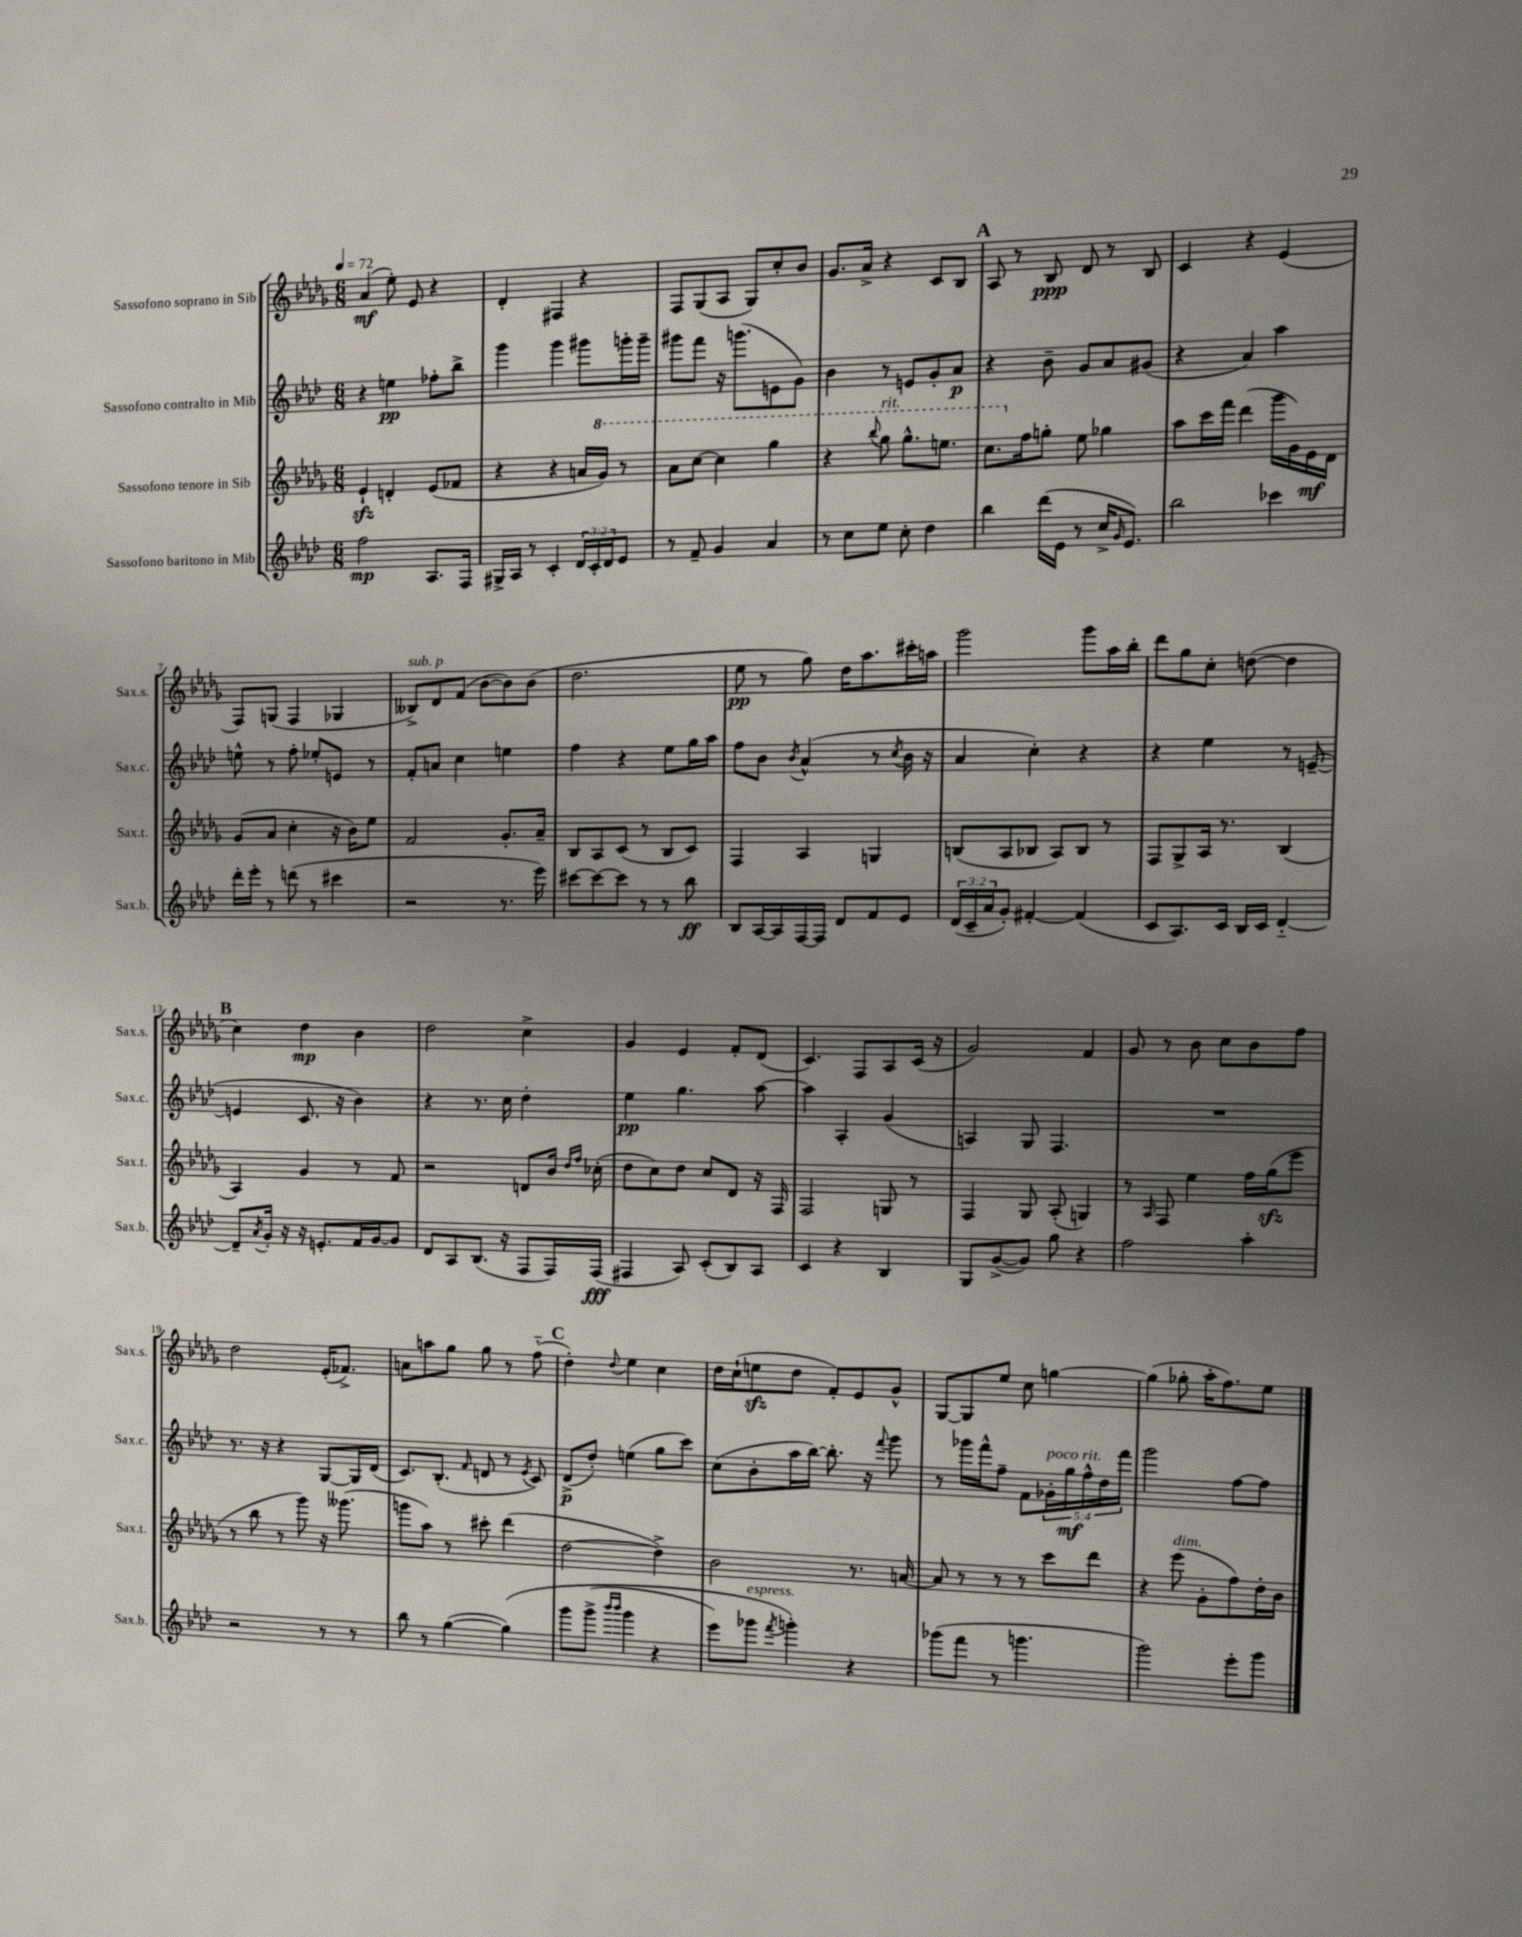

**kern	**dynam	**kern	**dynam	**kern	**dynam	**kern	**dynam
*part4	*part4	*part3	*part3	*part2	*part2	*part1	*part1
*staff4	*staff4	*staff3	*staff3	*staff2	*staff2	*staff1	*staff1
*I"Sassofono baritono in Mib	*	*I"Sassofono tenore in Sib	*	*I"Sassofono contralto in Mib	*	*I"Sassofono soprano in Sib	*
*I'Sax.b.	*	*I'Sax.t.	*	*I'Sax.c.	*	*I'Sax.s.	*
*clefG2	*	*clefG2	*	*clefG2	*	*clefG2	*
*k[b-e-a-d-]	*	*k[b-e-a-d-g-]	*	*k[b-e-a-d-]	*	*k[b-e-a-d-g-]	*
*M6/8	*	*M6/8	*	*M6/8	*	*M6/8	*
*MM72	*	*MM72	*	*MM72	*	*MM72	*
=1	=1	=1	=1	=1	=1	=1	=1
2ff\	mp	4e-zz`/	.	4r	.	(4a-/	mf
.	.	4dn'/	.	4een\	pp	8ee-'\)	.
.	.	.	.	.	.	8e-/	.
8.A-/L	.	(8e-/L	.	8ff-X'\L	.	4r	.
.	.	8f-X/J	.	8bb-^\J	.	.	.
16F/Jk	.	.	.	.	.	.	.
=2	=2	=2	=2	=2	=2	=2	=2
16G#X^/LL	.	4r	.	4ggg\	.	4d-'/	.
16A-/JJ	.	.	.	.	.	.	.
8r	.	.	.	.	.	.	.
4c'/	.	4r	.	4ggg\	.	4F#X/	.
24d-/LL	.	16an/LL	.	8ggg#X\L	.	4r	.
24c'/	.	.	.	.	.	.	.
*	*	*8va	*	*	*	*	*
.	.	16gg-/JJ)	.	.	.	.	.
24d-/J	.	.	.	.	.	.	.
8e-/J	.	8r	.	16gggn'\L	.	.	.
.	.	.	.	16ggg~\JJ	.	.	.
=3	=3	=3	=3	=3	=3	=3	=3
8r	.	8aa-\L	.	8ggg#X\L	.	8F/L	.
8f~/	.	[8ccc\J	.	8fff\J	.	(8G-/	.
4g/	.	4ccc\]	.	16r	.	8A-/J	.
.	.	.	.	(8.gggn\L	.	.	.
.	.	.	.	.	.	8G-/L)	.
4a-/	.	4ggg-\	.	8en\	.	8cc'/	.
.	.	.	.	8g\J)	.	8b-/J	.
=4	=4	=4	=4	=4	=4	=4	=4
8r	.	4r	.	4b-\	.	8.g-/L	.
8cc\L	.	.	.	.	.	.	.
.	.	.	.	.	.	16a-^/Jk	.
.	.	8qqbbb-/	.	.	.	.	.
!	!	!LO:TX:a:i:t=rit.	!	!	!	!	!
8ee-\J	.	8ggg-\	.	8r	.	4r	.
8cc'\	.	8.ggg-^^\L	.	8en/L	.	.	.
4dd-\	.	.	.	8g'/	.	8c/L	.
.	.	8.eeen\J	.	.	.	.	.
.	.	.	.	8a-/J	p	8B-/J	.
!!LO:REH:place=s1:t=A
=5	=5	=5	=5	=5	=5	=5	=5
4bb-\	.	8.ccc\L	.	4r	.	8A-/	.
.	.	.	.	.	.	8r	.
*	*	*X8va	*	*	*	*	*
.	.	16ff\k	.	.	.	.	.
(16ddd-\LL	.	8ggn'\J	.	8b-~\	.	8B-/	ppp
16e-\JJ	.	.	.	.	.	.	.
8r	.	8ee-\	.	8g/L	.	8d-/	.
16cc^/KL	.	4gg-X\	.	8a-/	.	8r	.
16qqg/	.	.	.	.	.	.	.
8.e-/J)	.	.	.	.	.	.	.
.	.	.	.	(8g#X/J	.	8B-/	.
=6	=6	=6	=6	=6	=6	=6	=6
2bb-\	.	8aa-\L	.	4r	.	4c/	.
.	.	16ccc\L	.	.	.	.	.
.	.	16fff\JJ	.	.	.	.	.
.	.	(4ddd-\	.	4a-/)	.	4r	.
4ccc-X\	.	16ggg-\LL	.	4aa-\	.	(4e-/	.
.	.	16g-\)	.	.	.	.	.
.	.	16e-\	mf	.	.	.	.
.	.	16d-\JJ	.	.	.	.	.
!!LO:LB:g=z
=7	=7	=7	=7	=7	=7	=7	=7
16ddd-'\LL	.	(8g-/L	.	8een^^\	.	8F/L)	.
16eee-'\JJ	.	.	.	.	.	.	.
8r	.	8a-/J	.	8r	.	(8Gn/J	.
(8dddn\	.	4cc'\	.	8ff'\	.	4F/	.
8r	.	.	.	8ee-X'/L	.	.	.
4ccc#X\	.	16r	.	8en/J	.	4G-X/	.
.	.	16b-\KL)	.	.	.	.	.
.	.	8ee-\J	.	8r	.	.	.
=8	=8	=8	=8	=8	=8	=8	=8
!	!	!	!	!	!	!LO:TX:a:i:t=sub. p	!
2r	.	2f/	.	8f'/L	.	8B--X^/L)	.
.	.	.	.	8an/J	.	8d-/	.
.	.	.	.	4cc\	.	(8f/J	.
.	.	.	.	.	.	[8b-\L	.
8.r	.	8.g-'/L	.	4een\	.	8b-\])	.
.	.	.	.	.	.	(8b-\J	.
16eee-\)	.	16a-~/Jk	.	.	.	.	.
=9	=9	=9	=9	=9	=9	=9	=9
[8ccc#X\L	.	8B-/L	.	4ff\	.	2.dd-\	.
8ccc#\_	.	8A-/	.	.	.	.	.
8ccc#\J]	.	(8c/J	.	4r	.	.	.
8r	.	8r	.	.	.	.	.
8r	.	8B-/L	.	8ee-\L	.	.	.
8bb-\	ff	8c/J)	.	16gg\L	.	.	.
.	.	.	.	16aa-\JJ	.	.	.
=10	=10	=10	=10	=10	=10	=10	=10
8B-/L	.	4F/	.	8ff\L	.	8ee-\	pp
[16A-/L	.	.	.	8b-\J	.	8r	.
16A-/]	.	.	.	.	.	.	.
.	.	.	.	8qb-/	.	.	.
[16F/	.	4A-/	.	(4a-^^/	.	8gg-\)	.
16F/JJ]	.	.	.	.	.	.	.
8d-/L	.	.	.	.	.	16dd-\KL	.
.	.	.	.	.	.	8.aa-\	.
8f/	.	4Gn/	.	8r	.	.	.
.	.	.	.	8qcc/	.	.	.
8e-/J	.	.	.	16b-\	.	16ccc#X'\L	.
.	.	.	.	16r	.	16aan\JJ	.
=11	=11	=11	=11	=11	=11	=11	=11
(24d-/LL	.	(8Bn/L	.	4a-/	.	2ggg-\	.
24c~/	.	.	.	.	.	.	.
24a-/J	.	.	.	.	.	.	.
8g'/J)	.	8A-/	.	.	.	.	.
[4f#X'/	.	8B-X/J	.	4cc'\)	.	.	.
.	.	8A-/L)	.	.	.	.	.
(4f#/]	.	8B-/J	.	4r	.	8ggg-\L	.
.	.	8r	.	.	.	16aa-\L	.
.	.	.	.	.	.	16bb-'\JJ	.
=12	=12	=12	=12	=12	=12	=12	=12
8c/L	.	8F/L	.	4r	.	8ddd-\L	.
8.A-/)	.	8G-^/	.	.	.	8gg-\	.
.	.	16A-/Jk	.	4ee-\	.	8cc'\J	.
16c/Jk	.	8.r	.	.	.	.	.
16B-/LL	.	.	.	.	.	([8ddn\	.
16c/JJ	.	.	.	.	.	.	.
[4d-/	.	(4B-/	.	8r	.	4dd\]	.
.	.	.	.	([8en~/	.	.	.
!!LO:LB:g=z
!!LO:REH:place=s1:t=B
=13	=13	=13	=13	=13	=13	=13	=13
8d-~/L]	.	4A-/)	.	4en/]	.	4cc\)	.
8qa-/	.	.	.	.	.	.	.
16g'/Jk	.	.	.	.	.	.	.
16r	.	.	.	.	.	.	.
16r	.	4g-/	.	8.c/	.	4dd-\	mp
8.en'/L	.	.	.	.	.	.	.
.	.	.	.	16r	.	.	.
16f/L	.	8r	.	4b-\)	.	4b-\	.
[16g/J	.	.	.	.	.	.	.
8g/J]	.	8f/	.	.	.	.	.
=14	=14	=14	=14	=14	=14	=14	=14
8d-/L	.	2r	.	4r	.	2dd-\	.
8A-/	.	.	.	.	.	.	.
(8.B-/J	.	.	.	8.r	.	.	.
16r	.	.	.	16cc\	.	.	.
8F/L	.	8dn/L	.	4dd-'\	.	4cc^\	.
16F/L)	.	16b-/Jk	.	.	.	.	.
.	.	16qqdd-/LL	.	.	.	.	.
.	.	16qqff/JJ	.	.	.	.	.
(16F/JJ	fff	(16cc-X'\	.	.	.	.	.
=15	=15	=15	=15	=15	=15	=15	=15
4F#X/	.	8dd-\L	.	4ee-\	pp	4g-/	.
.	.	8cc\)	.	.	.	.	.
8A-/)	.	8dd-\J	.	4.gg\	.	4e-/	.
(8c'/L	.	8cc/L	.	.	.	.	.
8B-/)	.	8d-/J	.	.	.	8f'/L	.
8A-/J	.	16r	.	[8aa-\	.	(8d-/J	.
.	.	16F/	.	.	.	.	.
=16	=16	=16	=16	=16	=16	=16	=16
4c/	.	2F/	.	4aa-\]	.	4.c/)	.
4r	.	.	.	4A-'/	.	.	.
.	.	.	.	.	.	8F/L	.
4B-/	.	8Gn/	.	(4g/	.	8A-/	.
.	.	8r	.	.	.	(16c/Jk	.
.	.	.	.	.	.	16r	.
=17	=17	=17	=17	=17	=17	=17	=17
8G/L	.	4F/	.	4An/)	.	2g-/)	.
([8g^/	.	.	.	.	.	.	.
8g/J])	.	8G-/	.	8G/	.	.	.
8gg\	.	(8A-'/	.	4.F/	.	.	.
4r	.	4Gn/)	.	.	.	4f/	.
=18	=18	=18	=18	=18	=18	=18	=18
2ff\	.	8r	.	2.r	.	8g-/	.
.	.	16qqA-/	.	.	.	.	.
.	.	8F/	.	.	.	8r	.
.	.	4ee-\	.	.	.	8b-\	.
.	.	.	.	.	.	8cc\L	.
4aa-'\	.	16ff\LL	.	.	.	8b-\	.
.	.	(16gg-zz\J	.	.	.	.	.
.	.	8eee-\J	.	.	.	8ff\J	.
!!LO:LB:g=z
=19	=19	=19	=19	=19	=19	=19	=19
2r	.	8r	.	8.r	.	2dd-\	.
.	.	8bb-\	.	.	.	.	.
.	.	.	.	16r	.	.	.
.	.	8r	.	4r	.	.	.
.	.	8ggg-\)	.	.	.	.	.
8r	.	16r	.	[8G/L	.	(16e-'/KL	.
.	.	(8.ggg--X\	.	.	.	8.f-X^/J)	.
8r	.	.	.	16G/L]	.	.	.
.	.	.	.	(16d-/JJ	.	.	.
=20	=20	=20	=20	=20	=20	=20	=20
8bb-\	.	8gggn\L	.	8.c/L)	.	8an\L	.
8r	.	8aa-\J)	.	.	.	8aan\	.
.	.	.	.	(8.B-'/J	.	.	.
([4gg\	.	8r	.	.	.	8gg-\J	.
.	.	.	.	16qqf/	.	.	.
.	.	8ccc#X'\	.	8dn/	.	8gg-\	.
(4gg\])	.	(4ddd-\	.	8r	.	8r	.
.	.	.	.	8qe-/	.	.	.
.	.	.	.	8c/)	.	(8ff\	.
!!LO:REH:place=s1:t=C
=21	=21	=21	=21	=21	=21	=21	=21
8ggg\L	.	[2dd-\	.	(8d-^/L	p	4dd-'\)	.
(8ggg^\J	.	.	.	8dd-'/J)	.	.	.
16qqbbb-/LL	.	.	.	.	.	.	.
16qqbbb-/JJ	.	.	.	.	.	8qqdd-/	.
4ggg\	.	.	.	(4een\	.	4ee-\	.
4r	.	4dd-^\])	.	8gg\L	.	4cc\	.
.	.	.	.	8ccc\J)	.	.	.
=22	=22	=22	=22	=22	=22	=22	=22
8eee-\L)	.	2b-\	.	(8cc\L	.	16dd-\LL	.
.	.	.	.	.	.	(16cc`\J	.
!LO:TX:a:i:t=espress.	!	!	!	!	!	!	!
8ggg-X\J	.	.	.	8b-'\	.	8eenzz\	.
8qfff/	.	.	.	.	.	.	.
4gggn'\)	.	.	.	16aa-\L	.	8dd-\J	.
.	.	.	.	[16bb-\JJ)	.	.	.
.	.	.	.	8.bb-'\]	.	8f'/L)	.
4r	.	8.r	.	.	.	8e-/	.
.	.	.	.	16r	.	.	.
.	.	.	.	8qqfff/	.	.	.
.	.	.	.	8ggg\	.	8g-^^/J	.
.	.	[16an/	.	.	.	.	.
=23	=23	=23	=23	=23	=23	=23	=23
(8ggg-X\L	.	8a/]	.	8r	.	[8G-/L	.
8fff\J	.	8r	.	16ggg-X\LL	.	8G-/]	.
.	.	.	.	16fff^^\J	.	.	.
8r	.	8r	.	8ff~\J	.	8ee-/J	.
4.gggn\	.	8r	.	8f\L	.	8cc\	.
!	!	!	!	!LO:TX:a:i:t=poco rit.	!	!	!
.	.	8ccc\L	.	20g-X'\L	.	[4ggn\	.
.	.	.	.	20gg\	mf	.	.
.	.	.	.	20ff^^\	.	.	.
.	.	8ddd-\J	.	.	.	.	.
.	.	.	.	20dd-\	.	.	.
.	.	.	.	20fff\JJ	.	.	.
=24	=24	=24	=24	=24	=24	=24	=24
2ggg\)	.	4r	.	2ggg\	.	(4gg\]	.
!	!	!LO:TX:a:i:t=dim.	!	!	!	!	!
.	.	(8eee-\	.	.	.	8gg-X'\	.
.	.	8g-'\L	.	.	.	16aa-'\KL	.
.	.	.	.	.	.	8.ff\)	.
8eee-'\L	.	8ff\)	.	[8ff\L	.	.	.
8ggg\J	.	16dd-'\L	.	8ff\J]	.	8ee-\J	.
.	.	16b-\JJ	.	.	.	.	.
==	==	==	==	==	==	==	==
*-	*-	*-	*-	*-	*-	*-	*-
